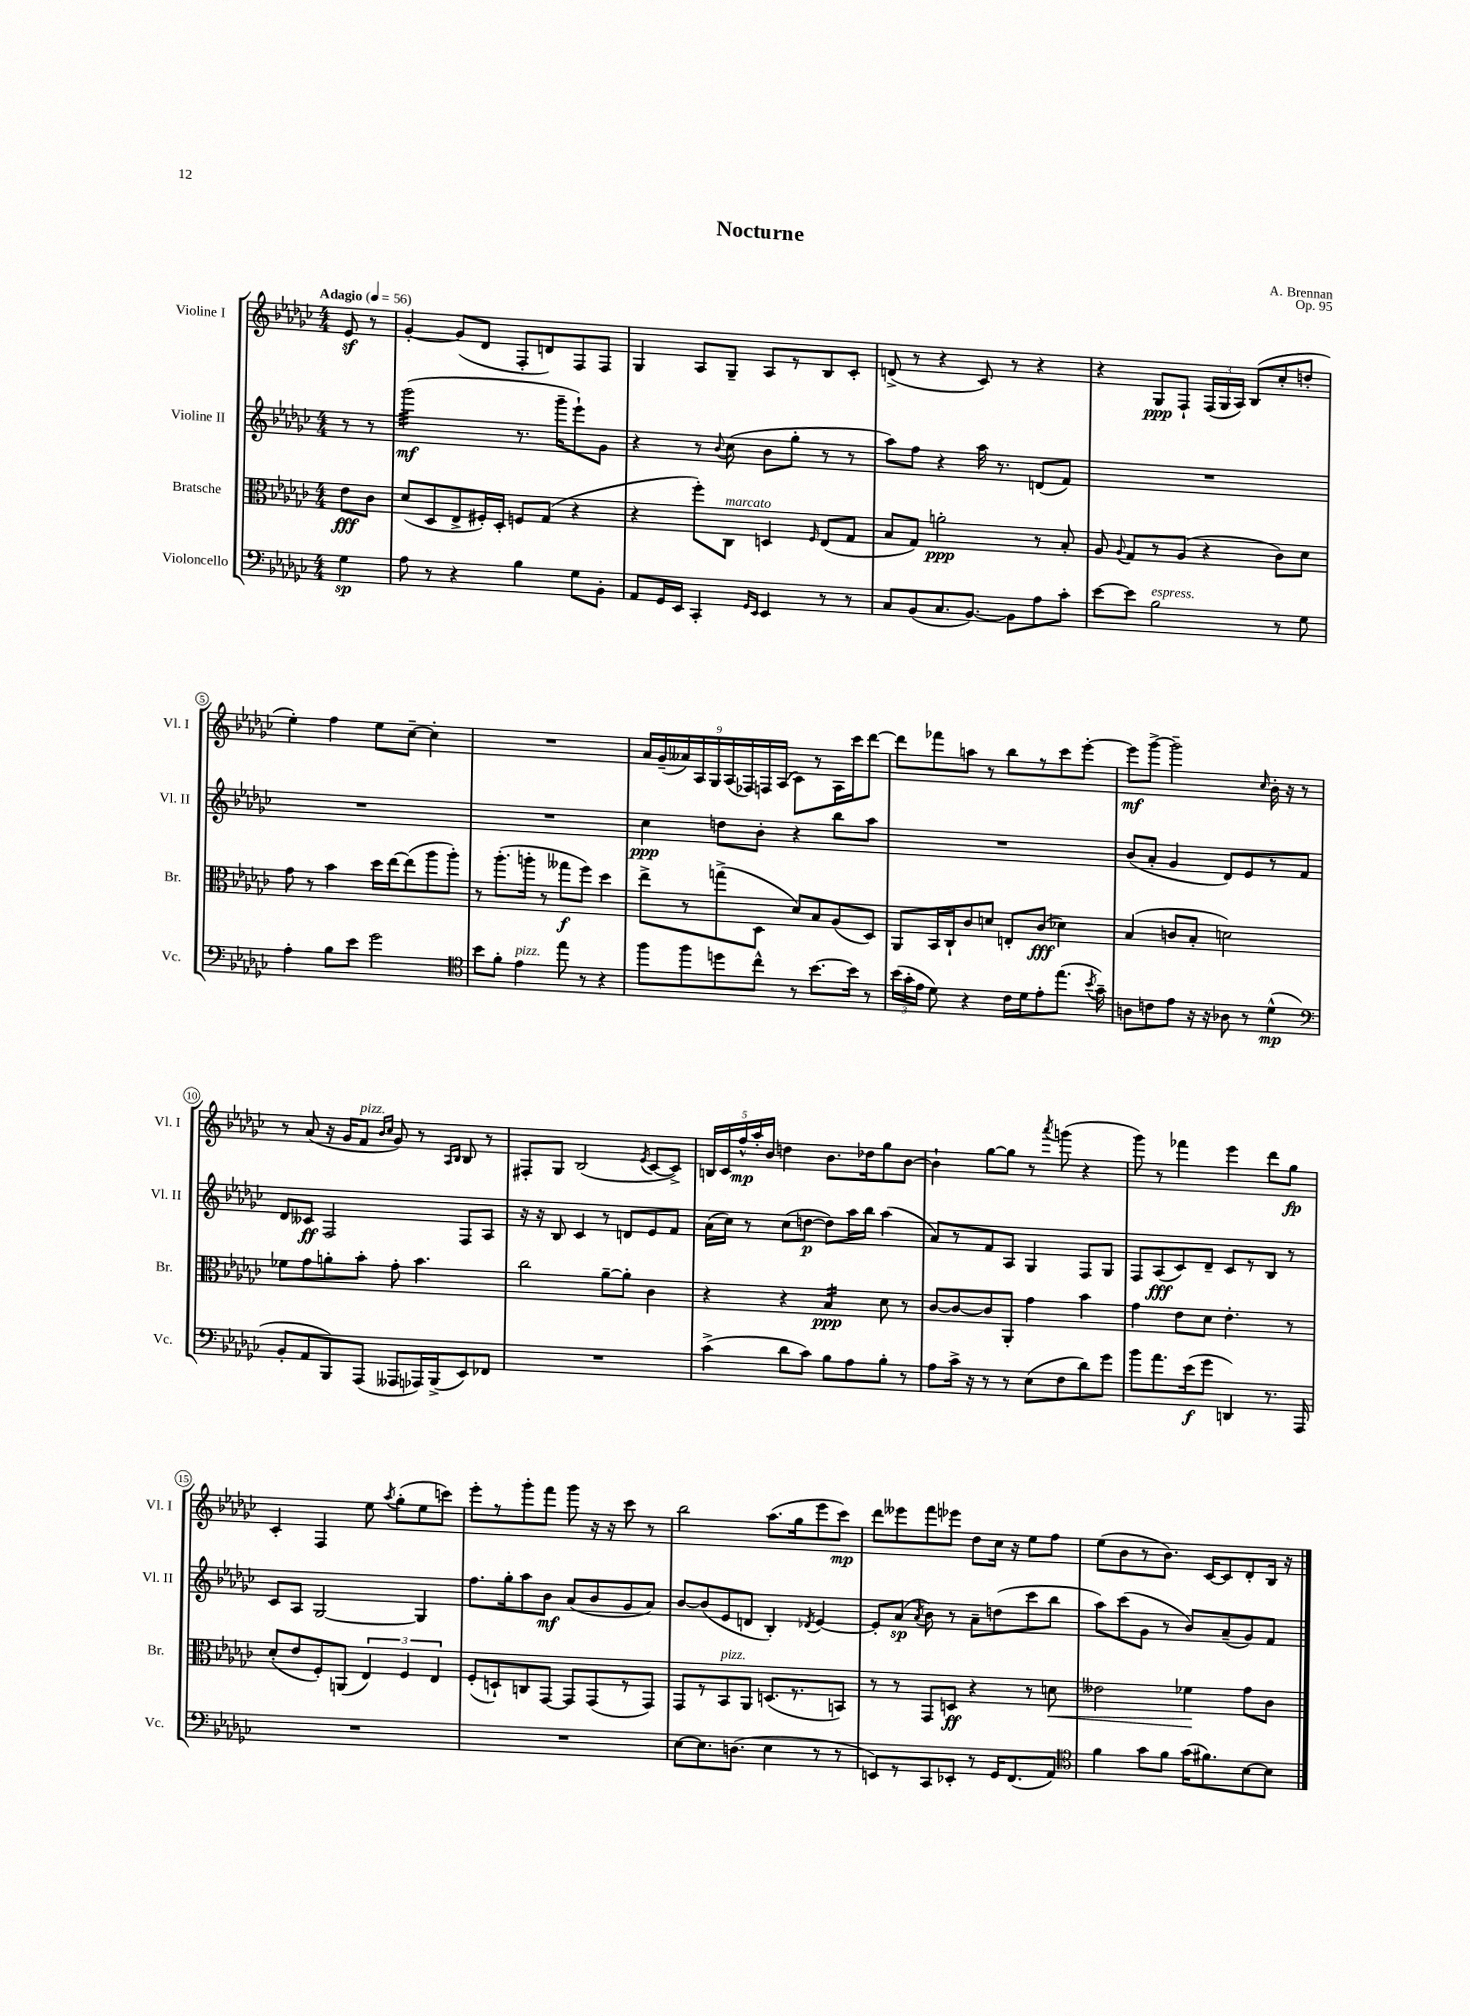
\header { title = "Nocturne" composer = "A. Brennan" opus = "Op. 95" }
<<
\new StaffGroup <<
\new Staff = "s0" \with { instrumentName = "Violine I" shortInstrumentName = "Vl. I" } {
    \clef treble \key ges \major \numericTimeSignature \time 4/4 \partial 4 \tempo "Adagio" 4 = 56
    \autoBeamOff ees'8\sf r8 |
    ges'4~-. ges'8[( des'8] f8[-. d'8) f8 f8] |
    ges4 aes8[ ges8]-- aes8[ r8 bes8 ces'8]-. |
    d'8->( r8 r4 ces'8) r8 r4 |
    r4 ges8[\ppp f8]-! \tuplet 3/2 { f16[( ges16 aes16]) } bes8[( ces''8-. d''8]-. |
    ees''4-.) f''4 ees''8[ ces''8]~-- ces''4-. |
    R1 |
    \tuplet 9/8 { aes'16[ ges'16--( aeses'16) aes16 ges16 aes16( fes16) f16 aes16]( } ces'8[) r8 aes16 ces'''16 des'''8]~ |
    des'''8[ fes'''8 a''8] r8 bes''8[ r8 ces'''8 ees'''8]~-. |
    ees'''8[\mf ges'''8]~-> ges'''2-- \grace { ces''16 } bes'16-. r16 r8 |
    r8 aes'8( r16 ges'16[ f'8]^\markup { \italic "pizz." } \grace { bes'16[ ces''16] } ges'8) r8 \grace { aes16[ bes16] } bes8 r8 |
    fis8[-. ges8] bes2( \acciaccatura { ees'8 } ces'8[~ ces'8]->) |
    \tuplet 5/4 { b16[ ces'16 f''16-^\mp aes''16-. bes'16] } d''4 bes'8.[ des''16 ges''8 bes'8]~ |
    bes'4-! ges''8[~ ges''8] r8 \acciaccatura { aes'''8 } g'''8( r4 |
    ges'''8) r8 fes'''4 ees'''4 des'''8[ ges''8]\fp |
    ces'4-. f4 ees''8 \acciaccatura { aes''8 } ges''8[-.( ees''8 c'''8]) |
    ees'''8[-. r8 ges'''8-. f'''8] ges'''8 r16 r16 ces'''8 r8 |
    bes''2 aes''8.[( ges''16 ees'''8 ces'''8]\mp) |
    des'''8[ eeses'''8 f'''8 ees'''8] des''8[ ces''16] r16 ees''8[ f''8] |
    ees''8[( bes'8 r8 bes'8.]) ces'16[~ ces'8 des'8-. bes16] r16 \bar "|." |
}
\new Staff = "s1" \with { instrumentName = "Violine II" shortInstrumentName = "Vl. II" } {
    \clef treble \key ges \major \numericTimeSignature \time 4/4 \partial 4
    \autoBeamOff r8 r8 |
    ges'''2:32\mf( r8. ges'''16[-- ees'''8-!) ges'8] |
    r4 r8 \appoggiatura { bes'8 } ces''8( bes'8[ ges''8]-. r8 r8 |
    aes''8[) f''8] r4 aes''16 r8. d'8[( f'8]) |
    R1 |
    R1 |
    R1 |
    ces''4\ppp d''8[ bes'8]-. r4 bes''8[ aes''8] |
    R1 |
    bes'8[( aes'8]-. ges'4 des'8[) ees'8 r8 f'8] |
    des'8[ ceses'8]\ff f2 f8[ aes8] |
    r16 r16 bes8 ces'4 r8 d'8[ ees'8 f'8] |
    aes'16[( ces''16]) r8 ces''8[( d''8]~\p d''8[) aes''16 bes''16] aes''4( |
    aes'8[) r8 f'8 aes8] ges4 f8[ ges8] |
    f8[ aes8\fff( ces'8) des'8]-- ces'8[ r8 bes8] r8 |
    ces'8[ aes8] ges2~ ges4 |
    f''8.[ ges''16-. aes''8 bes'8]\mf aes'8[( bes'8 ges'8 aes'8]) |
    bes'8[~ bes'8( ees'8 d'8] bes4-.) \acciaccatura { des'8 } ees'4~ |
    ees'8[-. aes'8]\sp( \acciaccatura { aes'8 } bes'8) r8 aes'8[-- d''8( ces'''8 bes''8] |
    aes''8[) ces'''8( ges'8] r8 bes'8[) aes'8--( ges'8) f'8] \bar "|." |
}
\new Staff = "s2" \with { instrumentName = "Bratsche" shortInstrumentName = "Br." } {
    \clef alto \key ges \major \numericTimeSignature \time 4/4 \partial 4
    \autoBeamOff ees'8[\fff ces'8] |
    des'8[( des8 ees8-> fis16-.) des16]-. f8[ ges8]( r4 |
    r4 f''8[-.) ces8]^\markup { \italic "marcato" } d4 \grace { f16 } ees8[( ges8] |
    bes8[ ges8]) a'2-.\ppp r8 bes8-. |
    aes8 \appoggiatura { aes8 } ges8[ r8 aes8]( r4 ces'8[) des'8] |
    ges'8 r8 bes'4 des''16[ ees''16~ ees''8( aes''8 aes''8]-.) |
    r8 aes''8.[-.( a''16]-. r8 geses''8[\f f''8]) des''4 |
    ees''8[-> r8 g''8->( des8] des'8[) bes8 aes8( des8]) |
    aes,8[ bes,16 ces16-! ces'8 d'8] e8[-. ces'8]\fff( des'4) |
    bes4( c'8[ bes8]-. d'2) |
    fes'8[ ges'8 a'8-. bes'8]-. ges'8-. bes'4. |
    ces''2 aes'8[~-- aes'8]-. ces'4 |
    r4 r4 bes4:16\ppp des'8 r8 |
    ces'8[~ ces'8~ ces'8 aes,8]-. ges'4 bes'4 |
    ges'4 ees'8[ des'8] ees'4.-. r8 |
    des'8[-.( ees'8 f8-.) a,8]( \tuplet 3/2 { ees4) f4 ees4 } |
    f8[-.( d8-!) c8 ges,8]~ ges,8[ ges,8( r8 ges,8]) |
    ges,8[ r8 bes,8^\markup { \italic "pizz." } aes,8] d8.[( r8. b,8]) |
    r8 r8 ges,8[ d8]\ff r4 r8 d'8\< |
    eeses'2 fes'4\! ges'8[ ces'8] \bar "|." |
}
\new Staff = "s3" \with { instrumentName = "Violoncello" shortInstrumentName = "Vc." } {
    \clef bass \key ges \major \numericTimeSignature \time 4/4 \partial 4
    \autoBeamOff ges4\sp |
    aes8 r8 r4 bes4 ges8[ bes,8]-. |
    aes,8[ ges,16 ees,16] ces,4-. \grace { ges,16[ ees,16] } ees,4 r8 r8 |
    ces8[ bes,8( ces8. bes,8.]~) bes,8[ aes8 ces'8]-. |
    ees'8[~ ees'8] bes2^\markup { \italic "espress." } r8 ges8 |
    aes4-. bes8[ ees'8] ges'2 |
    \clef tenor bes'8[ f'8]-. ees'4^\markup { \italic "pizz." } ees''8 r8 r4 |
    f''8[ f''8 d''8 ces''8]-^ r8 bes'8.[~ bes'16] r8 |
    \tuplet 3/2 { bes'16[( ges'16-. ees'16] } des'8) r4 ces'16[ des'16 ees'8-. ees''8.]( \acciaccatura { bes'8 } ges'16--) |
    a8[ c'8 ees'8] r16 r16 aes8 r8 des'4-^\mp( |
    \clef bass bes,8[-. aes,8 bes,,8) aes,,8]( aeses,,8[ aes,,16) bes,,16->( ees,8) fes,8] |
    R1 |
    ces'4->( des'8[ ces'8]) bes8[ aes8 bes8]-. r8 |
    aes8[ ces'16]-> r16 r8 r8 ees8[( f8 des'8) ges'8] |
    bes'8[ aes'8. ees'16\f( ges'8] d,4) r8. aes,,16 |
    R1 |
    R1 |
    ees8[~ ees8. d8.]( ees4 r8 r8 |
    e,8[) r8 ces,8 ees,8]-. r8 ges,16[ f,8.( aes,8]) |
    \clef tenor f'4 ges'8[ f'8] ges'16[( fis'8.) bes8~ bes8] \bar "|." |
}
>>
>>
\layout { \context { \Score \override BarNumber.stencil = #(make-stencil-circler 0.1 0.3 ly:text-interface::print) } }
